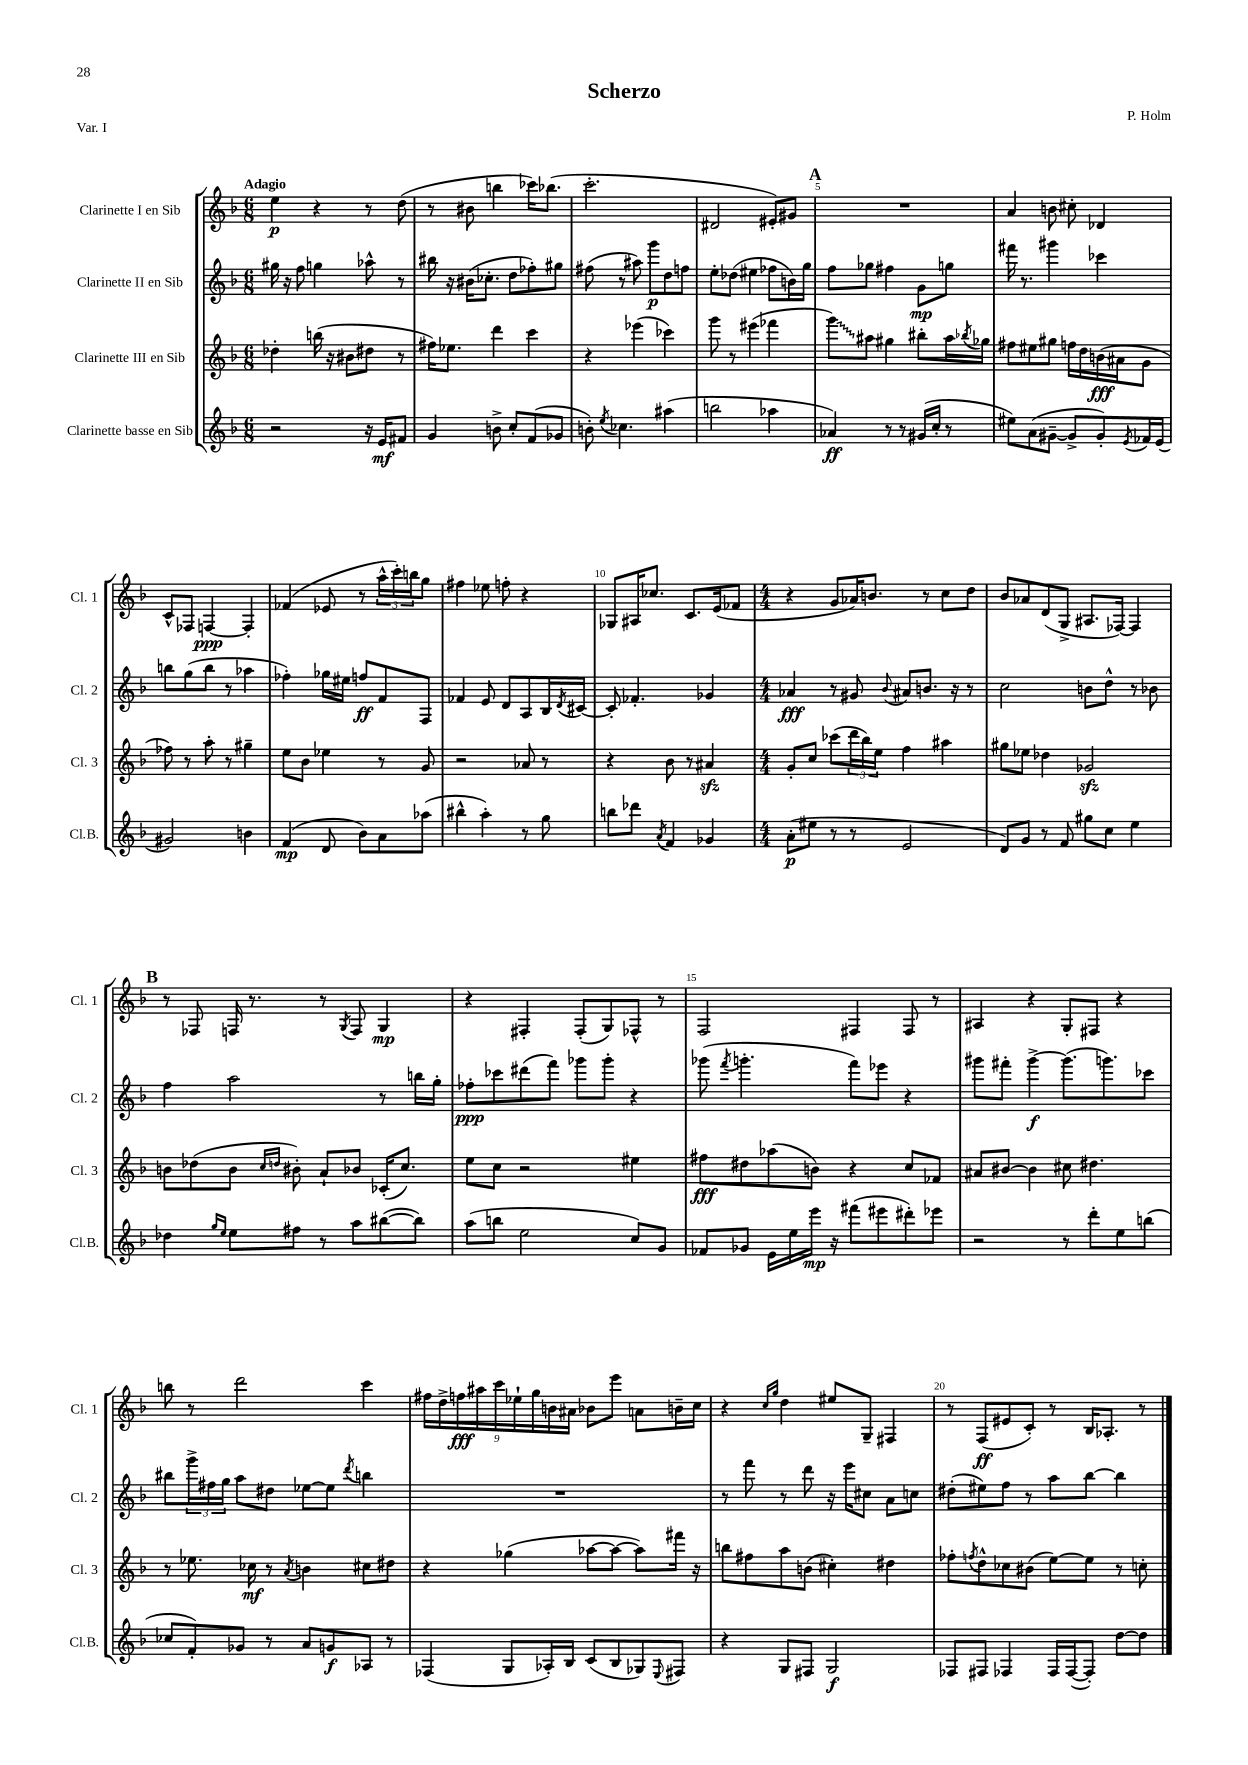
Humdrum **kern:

**kern	**kern	**kern	**kern
*staff4	*staff3	*staff2	*staff1
*clefG2	*clefG2	*clefG2	*clefG2
*k[b-]	*k[b-]	*k[b-]	*k[b-]
*M6/8	*M6/8	*M6/8	*M6/8
2r	4dd-'\	16gg#\	4ee\
.	.	16r	.
.	.	8ff\	.
.	(16bb\	4gg\	4r
.	16r	.	.
.	8b#\L	.	.
16r	8dd#\J	8aa-^^\	8r
16e/LK	.	.	.
8f#/J	8r	8r	(8dd\
=	=	=	=
4g/	16ff#\LK)	16bb#\	8r
.	8.ee-\J	16r	.
.	.	(16b#\LK	8b#\
.	.	8.cc-'\J	.
8b^\	4ddd\	.	4bb\
8cc'/L	.	8dd\L	.
(8f/	4ccc\	8ff-'\)	16ccc-\LK)
.	.	.	(8.bb-\J
8g-/J	.	8gg#\J	.
=	=	=	=
8b'\)	4r	(8ff#\	2.ccc'\
8qee/	.	.	.
4.cc-\	.	8r	.
.	(4eee-\	8aa#\)	.
.	.	8ggg\L	.
(4aa#\	4ccc-\)	8dd\	.
.	.	8ff\J	.
=	=	=	=
2bb\	8ggg\	8ee'\L	2d#/
.	8r	(8dd-\J	.
.	(4eee#\	4ee#\	.
4aa-\	4fff-\	8ff-\L	8e#'/L)
.	.	16b\L)	8g#/J
.	.	16gg\JJ	.
=	=	=	=
4a-/)	8ggg\L)	8ff\L	2.r
.	8aa#\J	8gg-\J	.
8r	4gg#\	4ff#\	.
8r	.	.	.
(16g#/LL	8bb#'\L	8g\L	.
16cc'/JJ	.	.	.
8r	16aa#\L	8gg\J	.
.	8qbb-/	.	.
.	16gg-\JJ	.	.
=	=	=	=
8ee#\L)	8ff#\L	16fff#\	4a/
.	.	8.r	.
(8a\	8ee#\	.	.
[8g#~\J	8gg#\J	4ggg#\	8b\
8g#^/]L	16ff\LL	.	8cc#'\
.	16dd\	.	.
8g#'/)	(16b\	4ccc-\	4d-/
.	16a#\J	.	.
8qe/	.	.	.
16f-/L	8g\J	.	.
(16e/JJ	.	.	.
=	=	=	=
2g#/)	8ff-\)	8bb\L	8c^^/L
.	8r	(8gg\	8F-/J
.	8aa'\	8bb\J	[4F/
.	8r	8r	.
4b\	4gg#~\	4aa-\	4F'/]
=	=	=	=
(4f/	8ee\L	4ff-'\)	(4f-/
.	8b-\J	.	.
8d/	4ee-\	16gg-\LL	8e-/
.	.	16ee#\JJ	.
8b-\L)	.	8ff/L	8r
8a\	8r	8f/	24aa^^\LL
.	.	.	24ccc'\)
.	.	.	24bb\J
(8aa-\J	8g/	8F/J	8gg\J
=	=	=	=
4bb#^^\	2r	4f-/	4ff#\
4aa'\)	.	8e/	8ee-\
.	.	8d/L	8ff'\
8r	8a-/	8A/	4r
8gg\	8r	16B-/L	.
.	.	8qd/	.
.	.	[16c#/JJ	.
=	=	=	=
8bb\L	4r	8c#'/]	8G-/L
8ddd-\J	.	4.f-'/	16A#/K
.	.	.	8.cc-/J
8qa/	.	.	.
4f/	8b-\	.	.
.	8r	.	8.c/L
4g-/	4a#/	4g-/	.
.	.	.	(16e/k
.	.	.	8f-/J
=	=	=	=
*M4/4	*M4/4	*M4/4	*M4/4
(8a'\L	8g'/L	4a-/	4r
8ee#\J	8cc/J	.	.
8r	(8ccc-\L	8r	8g/L
8r	24ddd\L	8g#/	16a-/K)
.	24bb-\)	.	.
.	.	.	8.b/J
.	24ee\JJ	.	.
.	.	8qqb-/	.
2e/	4ff\	8a#/L	.
.	.	8.b/J	8r
.	4aa#\	.	8cc\L
.	.	16r	.
.	.	8r	8dd\J
=	=	=	=
8d/L)	8gg#\L	2cc\	8b-/L
8g/J	8ee-\J	.	8a-/
8r	4dd-\	.	(8d/
8f/	.	.	8G^/J
8gg#\L	2g-/	8b\L	8.A#/L
8cc\J	.	8dd^^\J	.
.	.	.	[16F-/Jk)
4ee\	.	8r	4F-/]
.	.	8b-\	.
=	=	=	=
4dd-\	8b\L	4ff\	8r
.	(8dd-\	.	8F-/
16qqgg/LL	.	.	.
16qqee/JJ	.	.	.
8ee\L	8b\J	2aa\	16F/
.	.	.	8.r
.	16qqcc/LL	.	.
.	16qqdd/JJ	.	.
8ff#\J	8b#'\)	.	.
8r	8a`/L	.	8r
.	.	.	8qG/
8aa\L	8b-/J	.	8F/
([8bb#\	(16c-'/LK	8r	4G/
.	8.cc/J)	.	.
8bb#\]J)	.	16bb\LL	.
.	.	16gg'\JJ	.
=	=	=	=
(8aa\L	8ee\L	8ff-'\L	4r
8bb\J	8cc\J	8ccc-\	.
2ee\	2r	(8ddd#\	4F#'/
.	.	8fff\J)	.
.	.	8ggg-\L	(8F#'/L
.	.	8ggg-'\J	8G/)
8cc/L)	4ee#\	4r	8F-^^/J
8g/J	.	.	8r
=	=	=	=
8f-/L	8ff#\L	(8ggg-\	2F/
.	.	8qfff/	.
8g-/J	8dd#\	4.ggg'\	.
16e\LL	(8aa-\	.	.
16ee\	.	.	.
16eee\JJ	8b\J)	.	.
16r	.	.	.
(8fff#\L	4r	8fff\L)	4F#/
8eee#\	.	8eee-\J	.
8ddd#'\)	8cc/L	4r	8F#/
8eee-\J	8f-/J	.	8r
=	=	=	=
2r	8a#/L	8ggg#\L	4A#/
.	[8b#/J	8fff#'\J	.
.	4b#\]	[4ggg#^\	4r
8r	8cc#\	(8.ggg#\]L	8G'/L
8ddd'\L	4.dd#\	.	8F#/J
.	.	8.ggg\)	.
8ee\	.	.	4r
(8bb\J	.	8ccc-\J	.
=	=	=	=
8cc-/L	8r	8bb#\L	8bb\
8f'/)	8.ee-\	24ggg^\L	8r
.	.	24ff#\	.
.	.	24gg\JJ	.
8g-/J	.	8aa\L	2ddd\
.	16cc-\	.	.
8r	8r	8dd#\J	.
.	8qa/	.	.
8a/L	4b\	[8ee-\L	.
8g/	.	8ee-\]J	.
.	.	8qddd/	.
8A-/J	8cc#\L	4bb\	4ccc\
8r	8dd#\J	.	.
=	=	=	=
(4F-/	4r	1r	18ff#\LL
.	.	.	18dd^\
.	.	.	18ff\
.	.	.	18aa#\
.	.	.	18ccc\
8G/L	(4gg-\	.	.
.	.	.	18ee-`\
.	.	.	18gg\
16A-'/L)	.	.	.
.	.	.	18b\
16B-/JJ	.	.	.
.	.	.	18a#\JJ
(8c/L	[8aa-\L	.	8b-\L
8B-/	8aa-\_J	.	8eee\J
8G-/)	8aa-\]L)	.	8a\L
8qqE/	.	.	.
8F#/J	16fff#\Jk	.	16b~\L
.	16r	.	16cc\JJ
=	=	=	=
4r	8bb\L	8r	4r
.	8ff#\	8fff\	.
.	.	.	16qqcc/LL
.	.	.	16qqgg/JJ
8G/L	8aa\	8r	4dd\
8F#/J	(8b\J	8ddd\	.
2G/	4cc#'\)	16r	8ee#/L
.	.	16eee\LK	.
.	.	8cc#\J	8G~/J
.	4dd#\	8a\L	4F#/
.	.	8cc\J	.
=	=	=	=
8F-/L	8ff-'\L	(8dd#'\L	8r
.	8qff/	.	.
8F#/J	8dd^^\	8ee#\)	(8F/L
4F-/	8cc-\	8ff\J	8e#/
.	(8b#\J	8r	8c'/J)
16F-/LL	[8ee\L)	8aa\L	8r
([16F-/J	.	.	.
8F-'/]J)	8ee\]J	[8bb-\J	16B-/LK
.	.	.	8.A-'/J
[8dd\L	8r	4bb-\]	.
8dd\]J	8cc'\	.	8r
==	==	==	==
*-	*-	*-	*-
